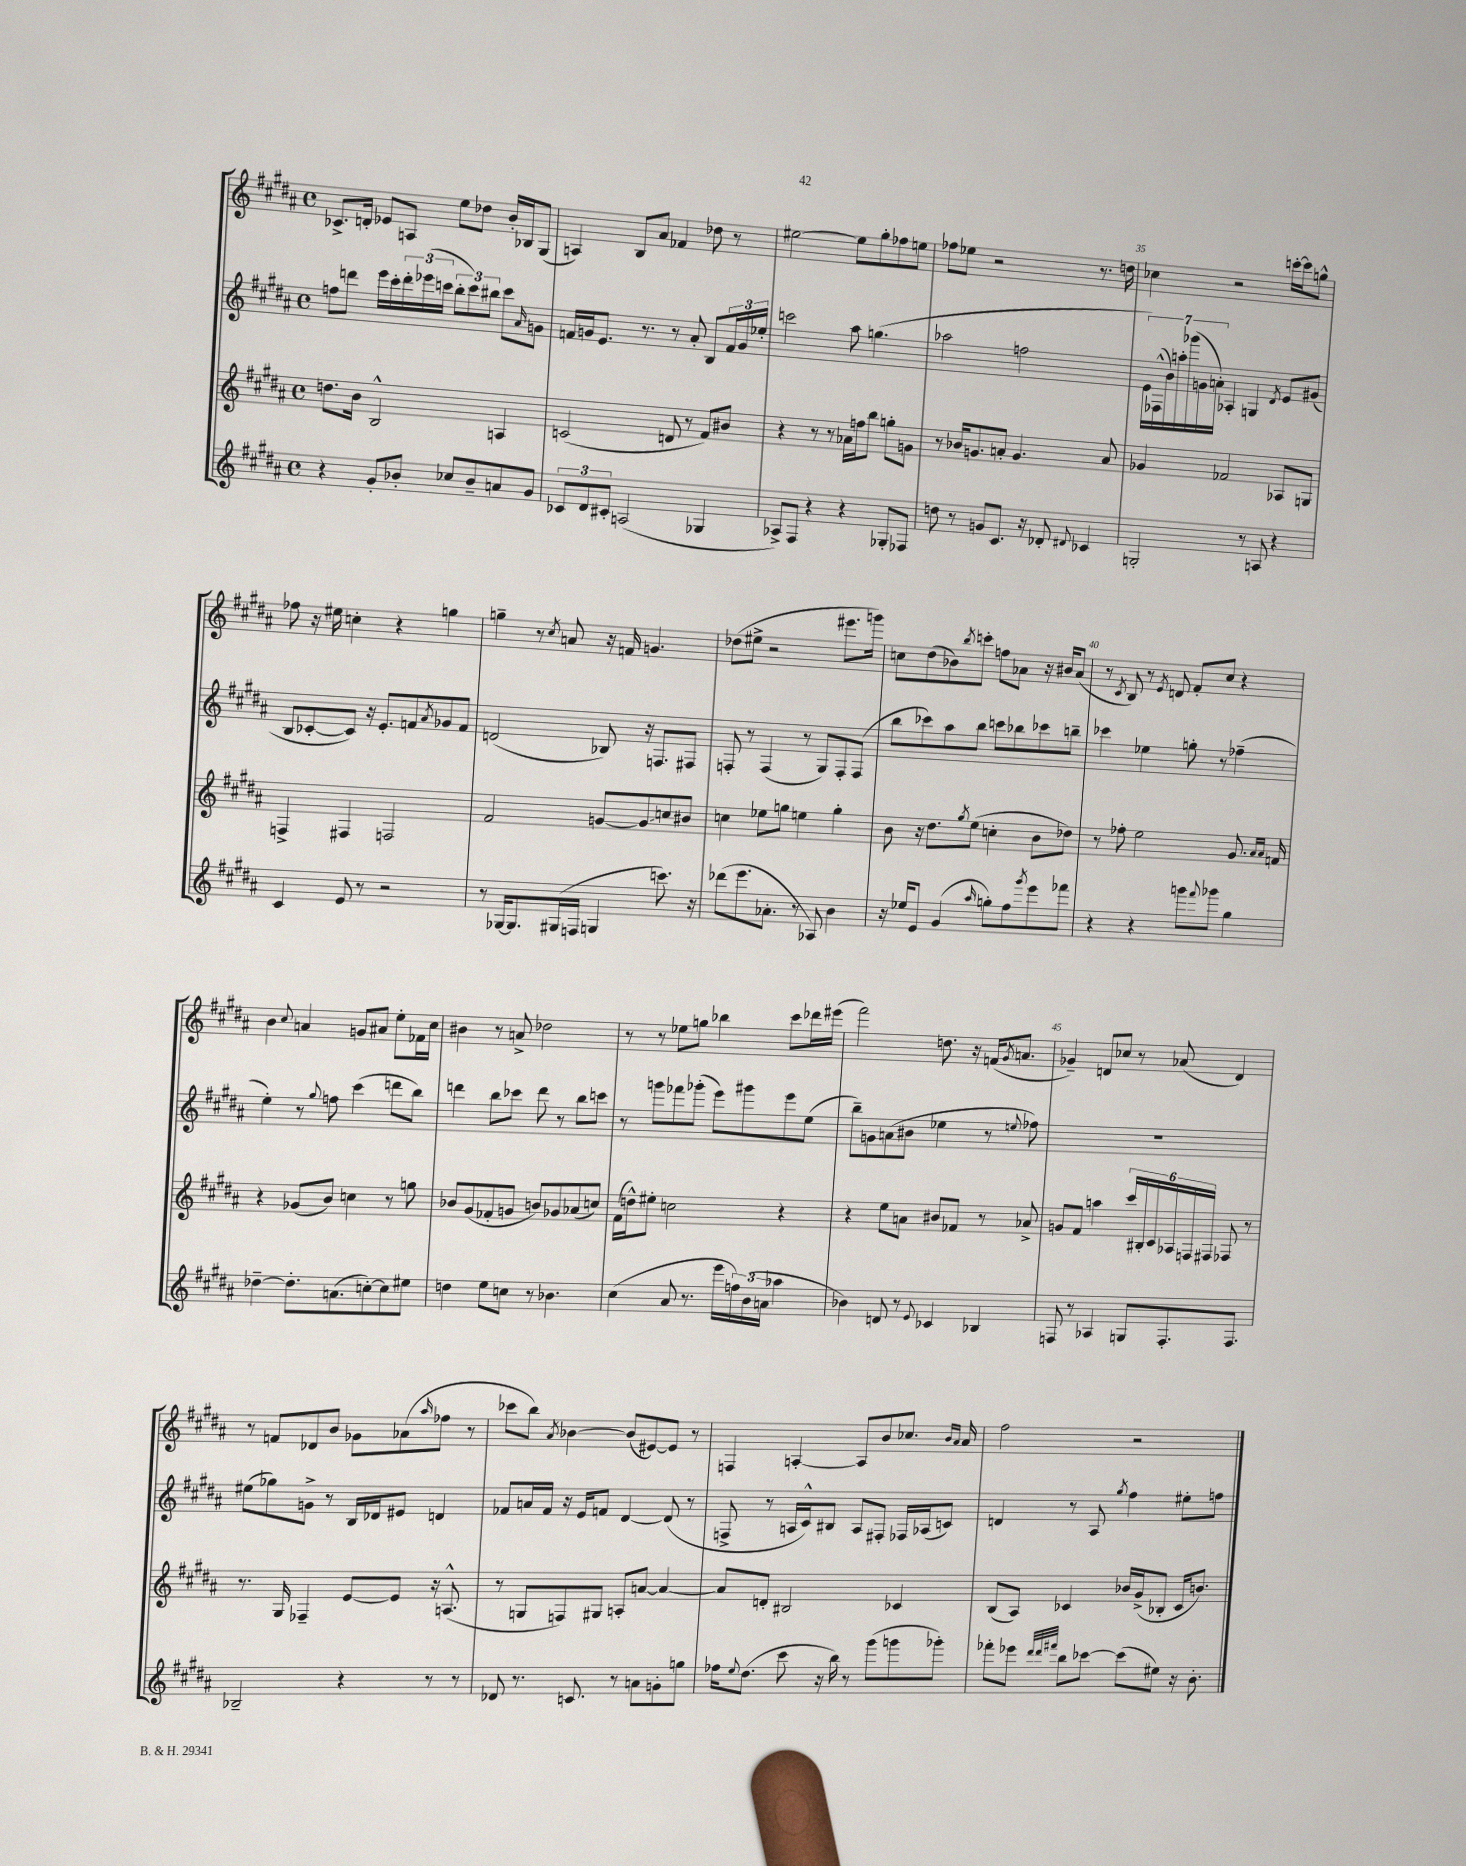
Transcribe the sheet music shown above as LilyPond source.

<<
\new StaffGroup <<
\new Staff = "s0" {
    \clef treble \key b \major \defaultTimeSignature \time 4/4
    ces'8.-> d'16-. ees'8 a8 e''8 des''8 b'16-. bes16 gis8( |
    a4) b8 ais'8 fes'4 des''8 r8 |
    eis''2~ eis''8 gis''8-. fes''8 e''8 |
    fes''8 ees''8 r2 r8. d''16 |
    ces''4 r2 c'''16~-. c'''16 g''8-^ |
    fes''8 r16 eis''16 c''4-. r4 g''4 |
    g''4-- r8 \acciaccatura { cis''8 } a'8 r16 f'16 g'4. |
    des''8( eis''8-> r2 eis'''8. g'''16) |
    c''8 dis''8( bes'8) \acciaccatura { b''8 } c'''8-. f''8 aes'8 r16 bis'16 aes'8( |
    r8 \acciaccatura { cis'8 } b8) r8 \acciaccatura { e'8 } d'8 fis'8-. cis''8 r4 |
    b'4 \appoggiatura { cis''8 } a'4 g'8 ais'8 e''8-. fes'16 cis''16 |
    bis'4 r8 a'8-> des''2 |
    r8 r8 ees''8 g''8 bes''4 cis'''8 des'''16 eis'''16( |
    fis'''2) d''8. r16 f'16( \acciaccatura { gis'8 } a'8. |
    ges'4--) d'8 ces''8 r8 aes'8( d'4) |
    r8 f'8 des'8 b'8 ges'8 aes'8( \grace { ais''16 } fes''8 r8 |
    ces'''8 b''8) \acciaccatura { ais'8 } bes'4~ bes'8( eis'8~) eis'8 r8 |
    f4 a4~-. a8 b'8 ces''8. \grace { b'16 ais'16 } ais'16 |
    fis''2 r2 \bar "|." |
}
\new Staff = "s1" {
    \clef treble \key b \major \defaultTimeSignature \time 4/4
    f''8 d'''8 e'''16 cis'''16-. \tuplet 3/2 { d'''16-. ees'''16( c'''16 } \tuplet 3/2 { b''8-. c'''8) bis''8 } c'''8 \grace { ais'16 } g'8 |
    f'16 g'16 e'8. r8. r8 ais'8-. b8 \tuplet 3/2 { f'16 g'16 ees''16-. } |
    c'''2 ais''8 g''4.( |
    aes''2 f''2 |
    \tuplet 7/4 { e'16) fes16-^( b'16) a''16-. ges'''16( g'16 a'16-.) } aes4-. g4 \acciaccatura { dis'8 } e'8 gis'8( |
    b8 ces'8~-. ces'8) r16 e'8.-. f'8 \acciaccatura { ais'8 } ges'8 f'8 |
    d'2( bes8) r16 f8. fis8 |
    f8-. r8 f4( r8 gis8) f8-. f8( |
    b''8 ces'''8) ais''8 b''8 c'''8 bes''8 ces'''8 b''8-- |
    ces'''4 ees''4 g''8-. r8 fes''4--( |
    e''4-.) r8 \appoggiatura { gis''8 } f''8 cis'''4( d'''8 b''8) |
    d'''4 b''8 ces'''8 d'''8 r8 b''8 c'''8 |
    r8 g'''8 fes'''8 ges'''8-.( e'''8) gis'''8 e'''8 e''8( |
    b''8--) g'8 a'8( bis'8 ees''4 r8 \appoggiatura { e''8 } fes''8) |
    R1 |
    eis''8( ges''8) g'8-> r8 b16 des'16 eis'8 d'4 |
    fes'8 a'16 fes'16 r16 e'16 f'8 dis'4~ dis'8( r8 |
    f8-> r8 a16 cis'16-^) bis8 a8 fis8-. fes16 aes16( c'8) |
    d'4 r8 ais8 \acciaccatura { gis''8 } fis''4 eis''8-. f''8 \bar "|." |
}
\new Staff = "s2" {
    \clef treble \key b \major \defaultTimeSignature \time 4/4
    d''8. b'16 b2-^ a4 |
    c'2( d'8 r8 fis'8) bis'8 |
    r4 r8 r8 aes'16 f''16 b''8 g''8-. g'8 |
    r8 bes'16 g'8. a'8-. g'4. a'8 |
    ges'4 fes'2 aes8 g8 |
    f4-> fis4 f2 |
    fis'2 g'8~ g'8\glissando c''8 bis'8 |
    c''4 ees''8 g''8 e''4 g''4-. |
    b'8 r16 dis''8. \acciaccatura { gis''8 } e''8( c''4-. b'8 des''8) |
    r8 fes''8-. e''2 gis'8. \grace { ais'16 ais'16 } f'16 |
    r4 ges'8( b'8) c''4 r8 g''8 |
    bes'8 gis'8( fes'8-. g'8 b'8) ges'8 aes'8( c''8) |
    fis'16( d''16-^) eis''8-. c''2 r4 |
    r4 e''8 a'8 bis'8 fes'8 r8 aes'8-> |
    g'8 fis'8 a''4 \tuplet 6/4 { cis'''16 bis16-. cis'16 aes16 f16 fis16 } fes8 r8 |
    r8. gis16 fes4-- e'8~ e'8 r16 a8.-^( |
    r8 g8 f8) gis8 a8-. a'8~ a'4~ |
    a'8 d'8-. bis2 ces'4 |
    b8( ais8) ces'4 bes'16 gis'16->( bes8-. ces'16 b'8.) \bar "|." |
}
\new Staff = "s3" {
    \clef treble \key b \major \defaultTimeSignature \time 4/4
    r4 gis'8-. bes'8-. ces''8 bes'8-- a'8 gis'8 |
    \tuplet 3/2 { ces'8 dis'8 cis'8-. } a2( ges4 |
    aes8->) fis8 r4 r4 ges8-. fes8 |
    d''8 r8 g'8 cis'8. r16 des'8-. \appoggiatura { dis'8 } ces'4 |
    g2-. r8 a8 r4 |
    cis'4 e'8 r8 r2 |
    r8 ges16~ ges8. gis16( f16 g4 c'''8.) r16 |
    des'''8( e'''8. aes'8.-. r8 aes8) b'4 |
    r16 ees''16 e'8 gis'4( \grace { ais''16 } g''8-.) fis''8 \acciaccatura { gis'''8 } e'''8 fes'''8 |
    r4 r4 g'''8 \appoggiatura { fis'''8 } ges'''8 gis''4 |
    des''4~-- des''8.-. a'8.( c''8~-.) c''8 eis''8 |
    d''4 e''8 c''8 r8 bes'4. |
    cis''4( ais'8 r8. e'''16 \tuplet 3/2 { f''16) b'16( a'16 } aes''4 |
    bes'4) d'8 r8 \appoggiatura { e'8 } ces'4 bes4 |
    f8 r8 aes4 g8 f8.-. f8. |
    bes2-- r4 r8 r8 |
    des'8 r8. c'8. r8 a'8 g'8-. g''8 |
    fes''16 \appoggiatura { e''8 } dis''8.( cis'''8 r16 b''16) r8 gis'''8( g'''8 ges'''8-.) |
    fes'''8-. ees'''8 \grace { dis'''32 dis'''32 fis'''32 } b''8 ces'''8~ ces'''8( eis''8) r16 b'8.-. \bar "|." |
}
>>
>>
\layout { \context { \Score currentBarNumber = #31 \override BarNumber.break-visibility = ##(#f #t #t) barNumberVisibility = #(every-nth-bar-number-visible 5) } }
